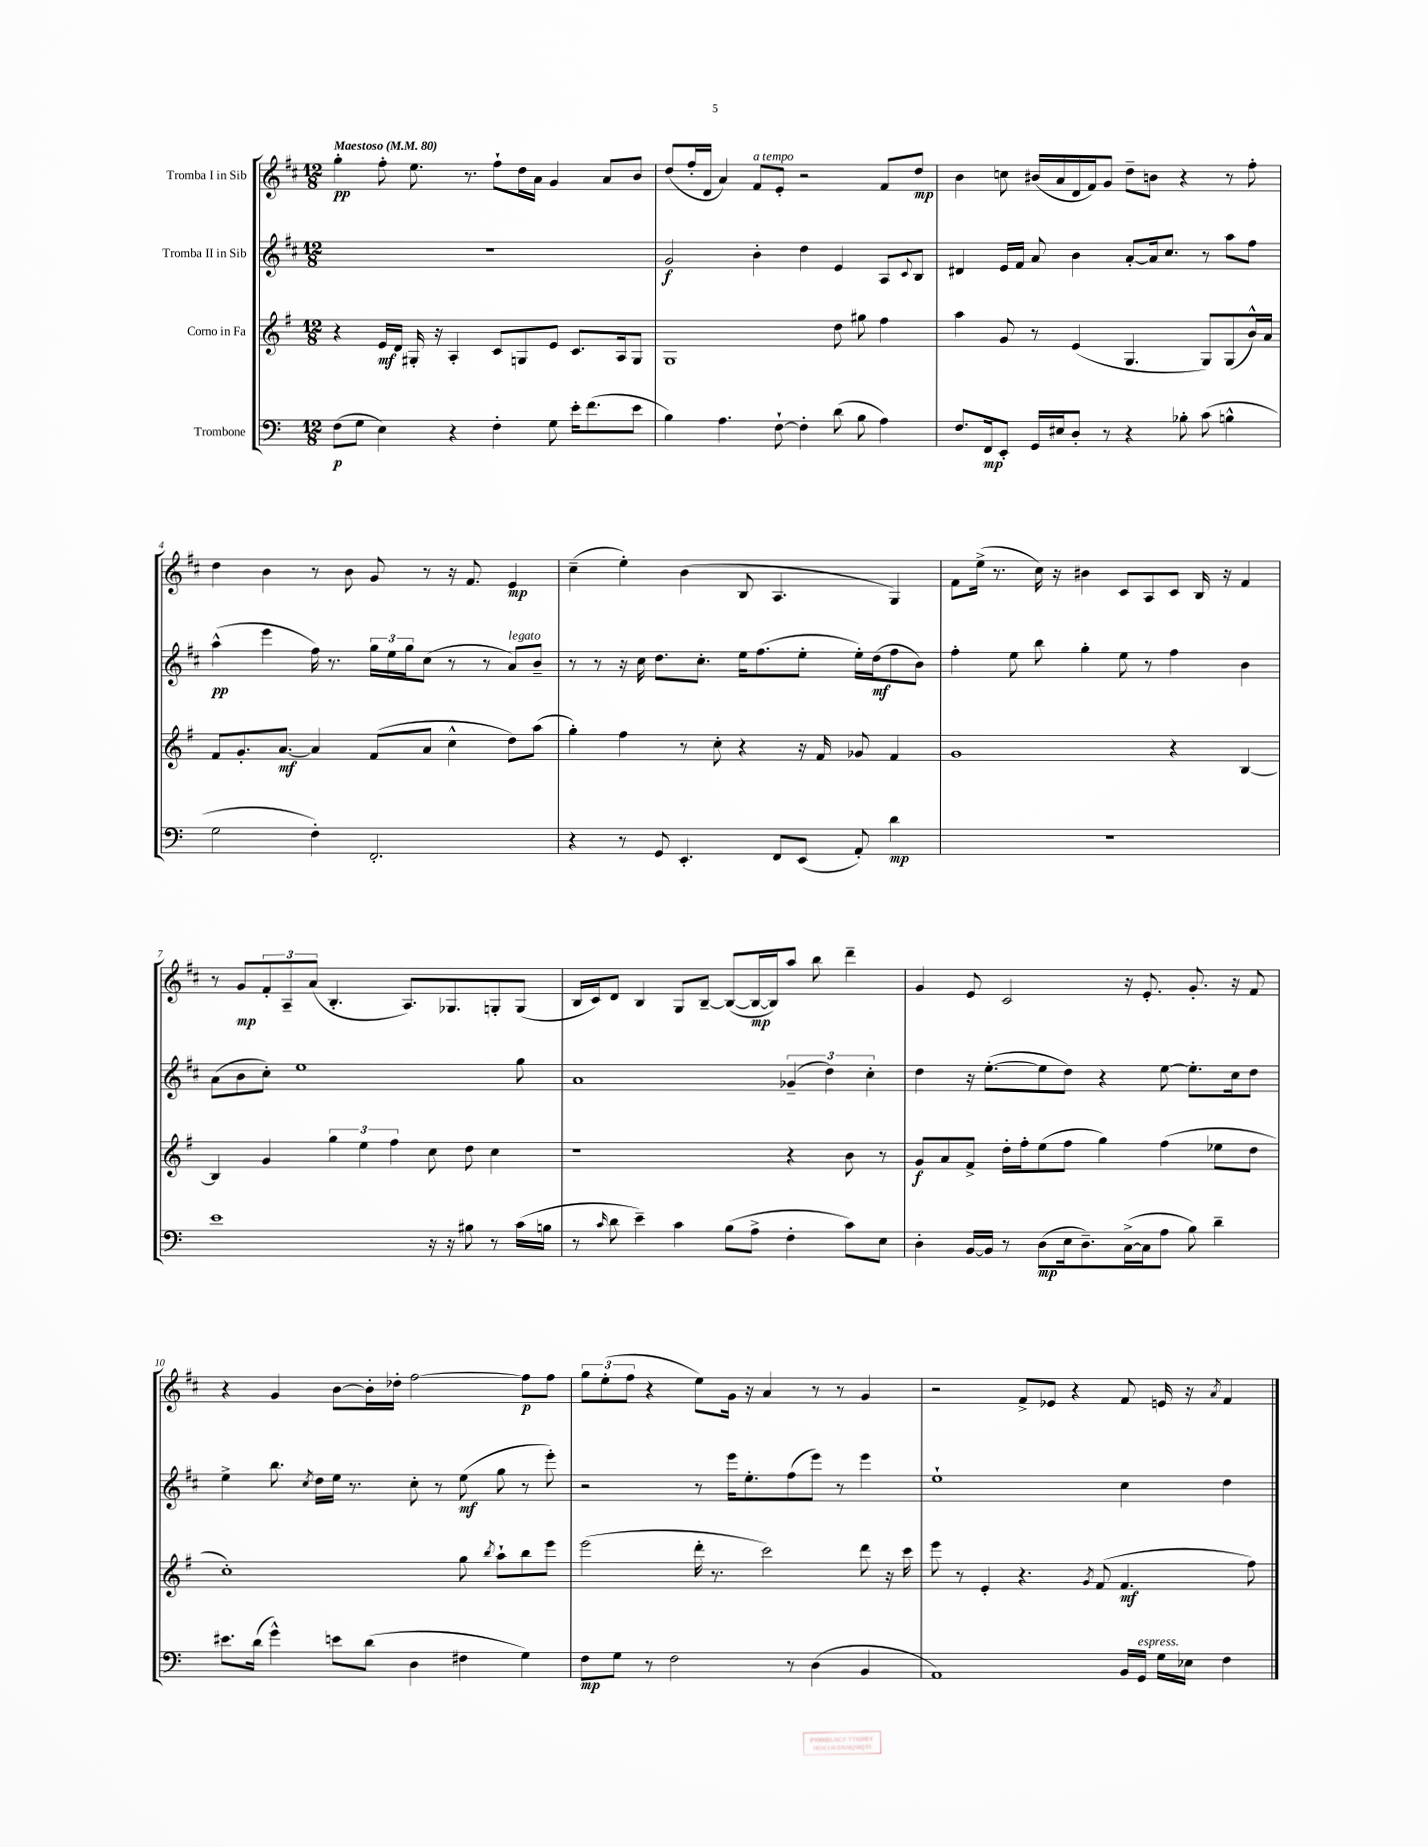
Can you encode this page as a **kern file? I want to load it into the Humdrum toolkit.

**kern	**kern	**kern	**kern
*staff4	*staff3	*staff2	*staff1
*clefF4	*clefG2	*clefG2	*clefG2
*k[]	*k[f#]	*k[f#c#]	*k[f#c#]
*M12/8	*M12/8	*M12/8	*M12/8
*MM80	*MM80	*MM80	*MM80
(8F	4r	1.r	4gg'
8G	.	.	.
4E)	16e	.	8ff#'
.	16d	.	.
.	16G#'	.	8.ee
.	16r	.	.
4r	4A'	.	.
.	.	.	8.r
4F'	8c	.	8ff#`
.	8G	.	16dd
.	.	.	16a
8G	8e	.	4g
16e'	8.c	.	.
(8.f	.	.	.
.	.	.	8a
.	16A	.	.
8e	8G	.	8b
=	=	=	=
4B)	1G	2g	(8dd
.	.	.	16ff#'
.	.	.	16d
4.A	.	.	4a)
.	.	4b'	8f#
[8F`	.	.	8e'
4F']	.	4dd	2r
(8d	8dd	4e	.
8B	8gg#	.	.
4A)	4ff#	8A	8f#
.	.	8qqc#	.
.	.	8B	8dd
=	=	=	=
8.F	4aa	4d#	4b
16FF	.	.	.
8EE'	8g	16e	8cc
.	.	16f#	.
16GG	8r	8a	(16b#
16E#	.	.	16a
8D'	(4e	4b	16d
.	.	.	16f#)
8r	.	.	8g
4r	4.G	[8a'	8dd~
.	.	16a]	8b
.	.	8.cc#	.
8B-'	.	.	4r
(8c	8G)	8r	.
4B^^	(8G	8aa	8r
.	16b^^)	8ff#	8ff#'
.	16a	.	.
=	=	=	=
2G	8f#	(4aa^^	4dd
.	8.g'	.	.
.	.	4eee	4b
.	[8.a	.	.
4F')	4a]	16ff#)	8r
.	.	8.r	.
.	.	.	8b
2.FF'	(8f#	24gg	8g
.	.	24ee	.
.	.	24gg	.
.	8a	(8cc#	8r
.	4cc^^	8r	16r
.	.	.	8.f#
.	.	8r	.
.	8dd)	8a)	4e
.	(8aa	8b~	.
=	=	=	=
4r	4gg')	8r	(4cc#~
.	.	8r	.
8r	4ff#	16r	4ee')
.	.	16cc#	.
8GG	.	8.dd	.
4.EE'	8r	.	(4b
.	.	8.cc#'	.
.	8cc'	.	.
.	4r	16ee	8B
.	.	(8.ff#	.
8FF	.	.	4.A
(8EE	16r	8ee'	.
.	16f#	.	.
8AA')	8g-	16ee')	.
.	.	(16dd	.
4d	4f#	8ff#	4G)
.	.	8b)	.
=	=	=	=
1.r	1g	4ff#'	8f#
.	.	.	(16ee^
.	.	.	8.r
.	.	8ee	.
.	.	8bb	16cc#)
.	.	.	16r
.	.	4gg'	4b#
.	.	8ee	8c#
.	.	8r	8A
.	4r	4ff#	8c#
.	.	.	16B
.	.	.	16r
.	[4B	4b	4f#
=	=	=	=
1e	4B]	(8a	8r
.	.	8b	8g
.	4g	8cc#')	12f#'
.	.	.	12A~
.	.	1ee	.
.	.	.	(12a
.	6gg	.	4.B'
.	6ee	.	.
.	6ff#	.	.
.	.	.	8.A)
16r	8cc	.	.
16r	.	.	8.G-
8B#	8dd	.	.
8r	4cc	.	8G'
(16c	.	8gg	(8G
16B	.	.	.
=	=	=	=
8r	1r	1a	16B
.	.	.	16c#)
16qqc	.	.	.
8d	.	.	8d
4e~)	.	.	4B
4c	.	.	8G
.	.	.	[8B~
(8B	.	.	(8B_
8A^	.	.	16B_
.	.	.	16B])
4F'	4r	(6g-~	8aa
.	.	.	8bb
.	.	6dd)	.
8c)	8b	.	4ddd~
.	.	6cc#'	.
8E	8r	.	.
=	=	=	=
4D'	8g	4dd	4g
.	8a	.	.
[16BB	8f#^	16r	8e
16BB]	.	([8.ee'	.
8r	16dd'	.	2c#
.	16ff#'	.	.
(8D	(8ee	8ee]	.
16E	8ff#	8dd)	.
8.D~)	.	.	.
.	4gg)	4r	.
([16C^	.	.	16r
16C]	.	.	8.e'
8A	(4ff#	[8ee	.
8B)	.	8.ee']	8.g'
4d~	8ee-	.	.
.	.	16cc#	16r
.	8dd	8dd	8f#
=	=	=	=
8.e#	1cc')	4ee^	4r
(16d	.	.	.
4g^^)	.	8.bb	4g
.	.	8qcc#	.
.	.	16dd	.
8e	.	16ee	[8b
.	.	8.r	.
(8d	.	.	16b']
.	.	.	16dd-'
4D	.	8cc#'	[2ff#
.	.	8r	.
4F#	8gg	(8ee	.
.	8qbb	.	.
.	8aa`	8gg	.
4G)	8bb	8r	8ff#]
.	8eee	8eee')	8ff#
=	=	=	=
8F	(2eee	2r	12gg
.	.	.	(12ee'
8G	.	.	.
.	.	.	12ff#
8r	.	.	4r
2F	.	.	.
.	16ddd'	8r	8ee)
.	8.r	.	.
.	.	16eee	16g
.	.	8.ee'	16r
.	2ccc)	.	4a
8r	.	(8ff#	.
(4D	.	8eee)	8r
.	.	8r	8r
4BB	8ddd	4eee	4g
.	16r	.	.
.	16ccc	.	.
=	=	=	=
1AA)	8eee	1ee`	2r
.	8r	.	.
.	4e'	.	.
.	4.r	.	8f#^
.	.	.	8e-
.	.	.	4r
.	8qg	.	.
.	(8f#	.	.
16BB	4.f#	4cc#	8f#
16GG	.	.	.
16G	.	.	16e
16E-	.	.	16r
.	.	.	8qa
4F	.	4dd	4f#
.	8ff#)	.	.
==	==	==	==
*-	*-	*-	*-
